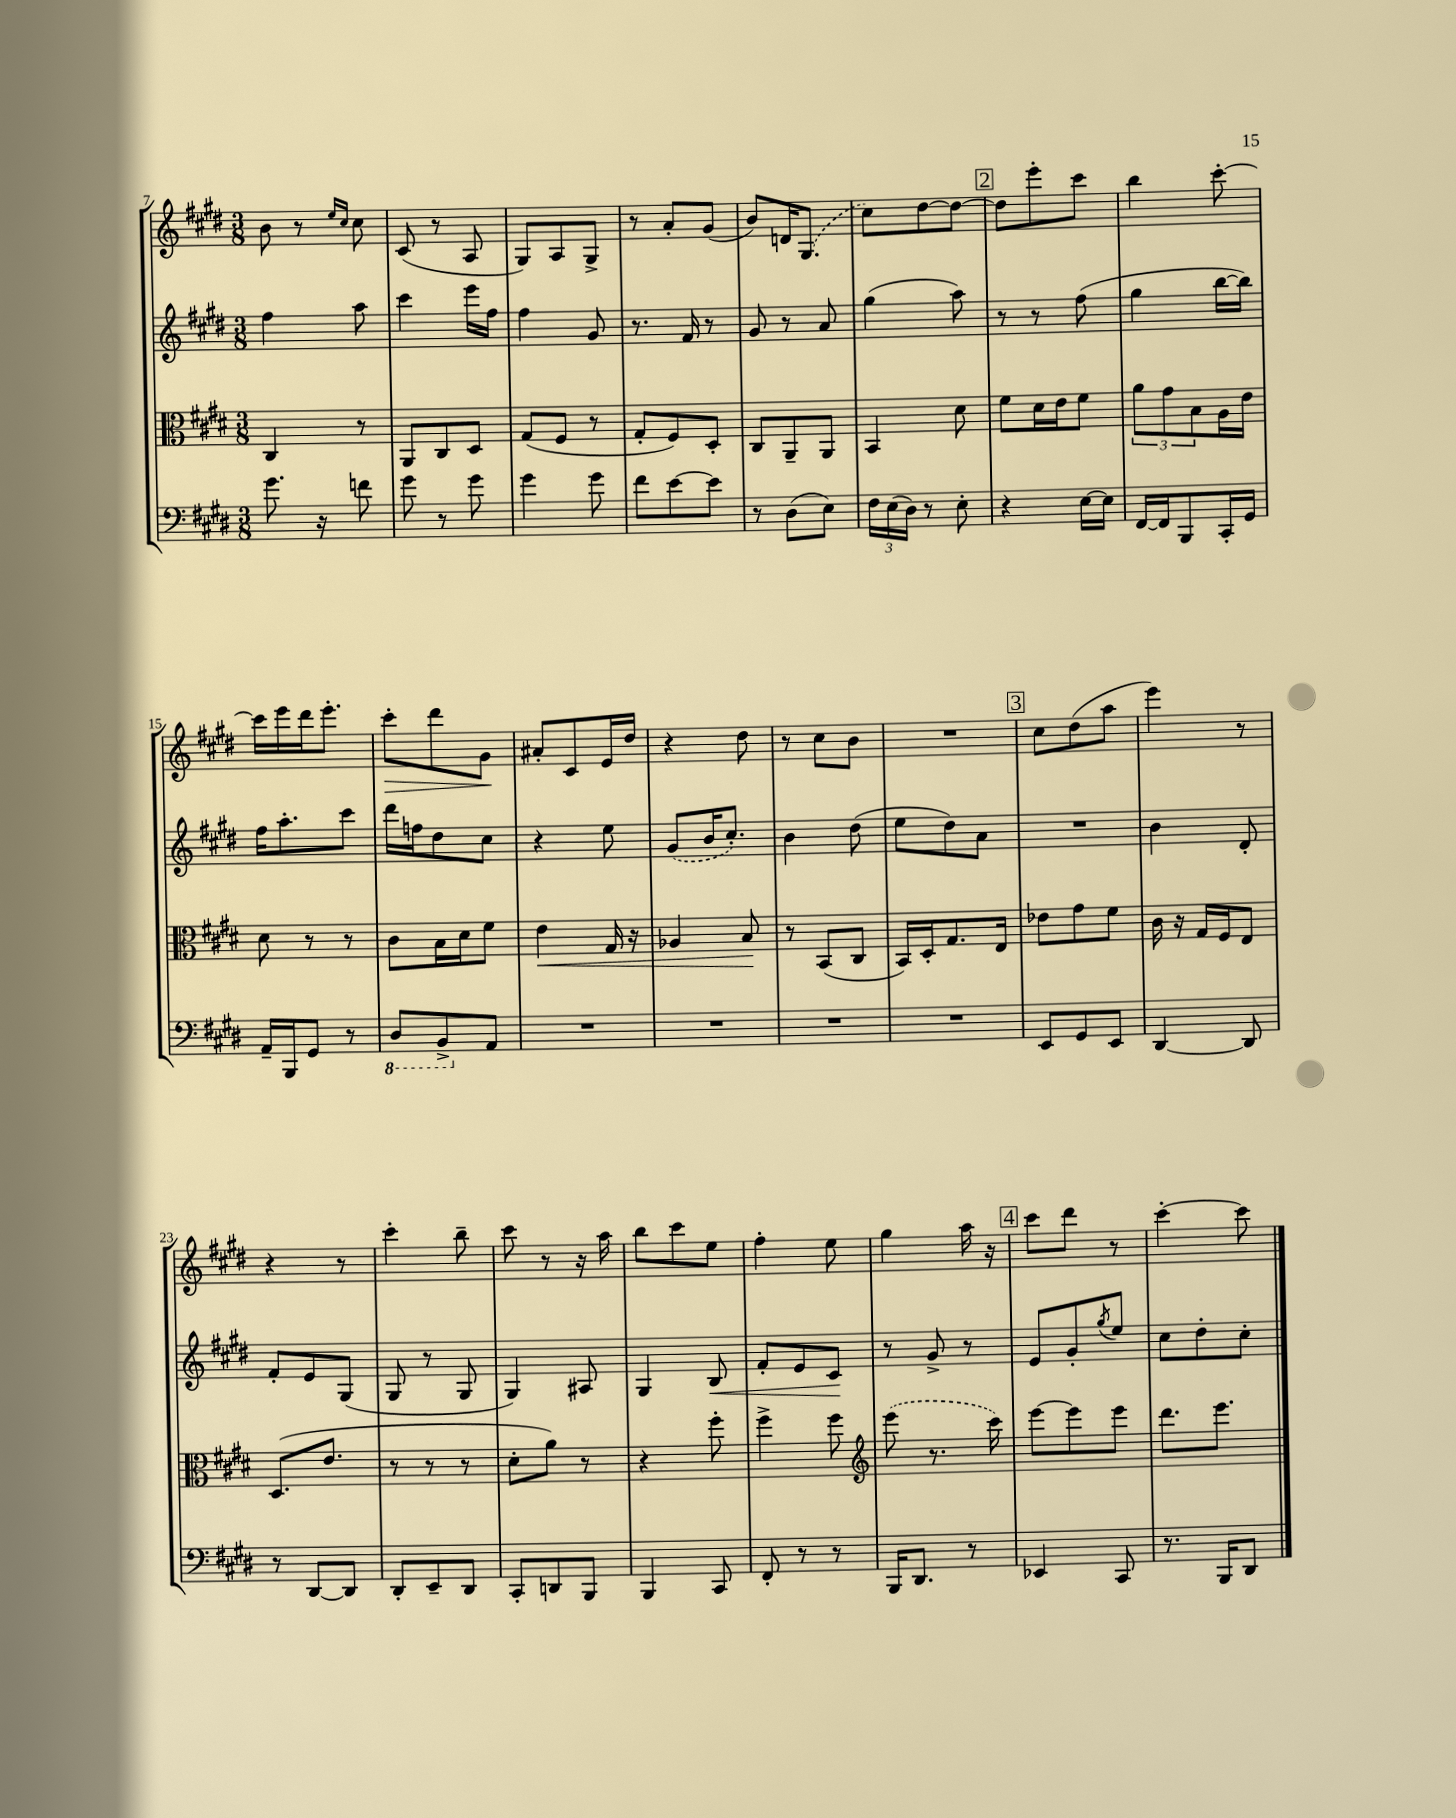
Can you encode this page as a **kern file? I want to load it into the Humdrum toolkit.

**kern	**kern	**kern	**kern
*staff4	*staff3	*staff2	*staff1
*clefF4	*clefC3	*clefG2	*clefG2
*k[f#c#g#d#]	*k[f#c#g#d#]	*k[f#c#g#d#]	*k[f#c#g#d#]
*M3/8	*M3/8	*M3/8	*M3/8
8.g#	4C#	4ff#	8b
.	.	.	8r
16r	.	.	.
.	.	.	16qqee
.	.	.	16qqcc#
8f	8r	8aa	8cc#
=	=	=	=
8g#	8AA	4ccc#	(8c#
8r	8C#	.	8r
8g#	8D#	16eee	8A
.	.	16ff#	.
=	=	=	=
4g#	(8G#	4ff#	8G#)
.	8F#	.	8A
8g#	8r	8g#	8G#^
=	=	=	=
8f#	8G#'	8.r	8r
[8e	8F#)	.	8a'
.	.	16f#	.
8e]	8D#'	8r	(8g#
=	=	=	=
8r	8C#	8g#	8b)
(8D#	8AA~	8r	16d
.	.	.	(8.G#
8E)	8AA	8a	.
=	=	=	=
24F#	4BB	(4gg#	8cc#)
(24E	.	.	.
24D#)	.	.	.
8r	.	.	[8dd#
8E'	8d#	8aa)	8dd#_
=	=	=	=
4r	8f#	8r	8dd#]
.	16d#	8r	8eee'
.	16e	.	.
[16E	8f#	(8ff#	8ccc#
16E]	.	.	.
=	=	=	=
[16FF#	12a	4gg#	4bb
16FF#]	.	.	.
.	12g#	.	.
8BBB	.	.	.
.	12B	.	.
16CC#'	16A	[16bb	[8ccc#'
16GG#	16e	16bb])	.
=	=	=	=
16AA~	8d#	16ff#	16ccc#]
16BBB	.	8.aa'	16eee
8GG#	8r	.	16ddd#
.	.	.	8.eee'
8r	8r	8ccc#	.
=	=	=	=
8DD#	8c#	16ddd#	8ccc#'
.	.	16ff	.
8BBB^	16B	8dd#	8ddd#
.	16d#	.	.
8AA	8f#	8cc#	8g#
=	=	=	=
4.r	4e	4r	8a#'
.	.	.	8c#
.	16G#	8ee	16e
.	16r	.	16dd#
=	=	=	=
4.r	4A-	(8g#	4r
.	.	16b	.
.	.	8.cc#')	.
.	8B	.	8dd#
=	=	=	=
4.r	8r	4b	8r
.	(8BB	.	8cc#
.	8C#	(8dd#	8b
=	=	=	=
4.r	16BB)	8ee	4.r
.	16D#'	.	.
.	8.G#	8dd#)	.
.	.	8a	.
.	16E	.	.
=	=	=	=
8EE	8e-	4.r	8cc#
8GG#	8g#	.	(8dd#
8EE	8f#	.	8aa
=	=	=	=
[4DD#	16c#	4b	4eee)
.	16r	.	.
.	16G#	.	.
.	16F#	.	.
8DD#]	8E	8d#'	8r
=	=	=	=
8r	(8.D#	8f#'	4r
[8DD#	.	8e	.
.	8.e	.	.
8DD#]	.	(8G#	8r
=	=	=	=
8DD#'	8r	8G#	4ccc#'
8EE~	8r	8r	.
8DD#	8r	8G#	8bb~
=	=	=	=
8CC#'	8d#'	4G#)	8ccc#
8DD	8a)	.	8r
8BBB	8r	8A#	16r
.	.	.	16aa
=	=	=	=
4BBB	4r	4G#	8bb
.	.	.	8ccc#
8CC#	8ff#'	8B	8ee
=	=	=	=
8FF#'	4ff#^	8f#'	4ff#'
8r	.	8e	.
8r	8ff#	8c#	8ee
=	=	=	=
*	*clefG2	*	*
16BBB	(8eee	8r	4gg#
8.DD#	.	.	.
.	8.r	8g#^	.
8r	.	8r	16aa
.	16ccc#)	.	16r
=	=	=	=
4EE-	[8eee	8e	8ccc#
.	8eee]	8g#'	8ddd#
.	.	8qgg#	.
8CC#	8eee	8ee	8r
=	=	=	=
8.r	8.ddd#	8cc#	[4ccc#'
.	.	8dd#'	.
16BBB	8.eee	.	.
8DD#	.	8cc#'	8ccc#]
==	==	==	==
*-	*-	*-	*-
